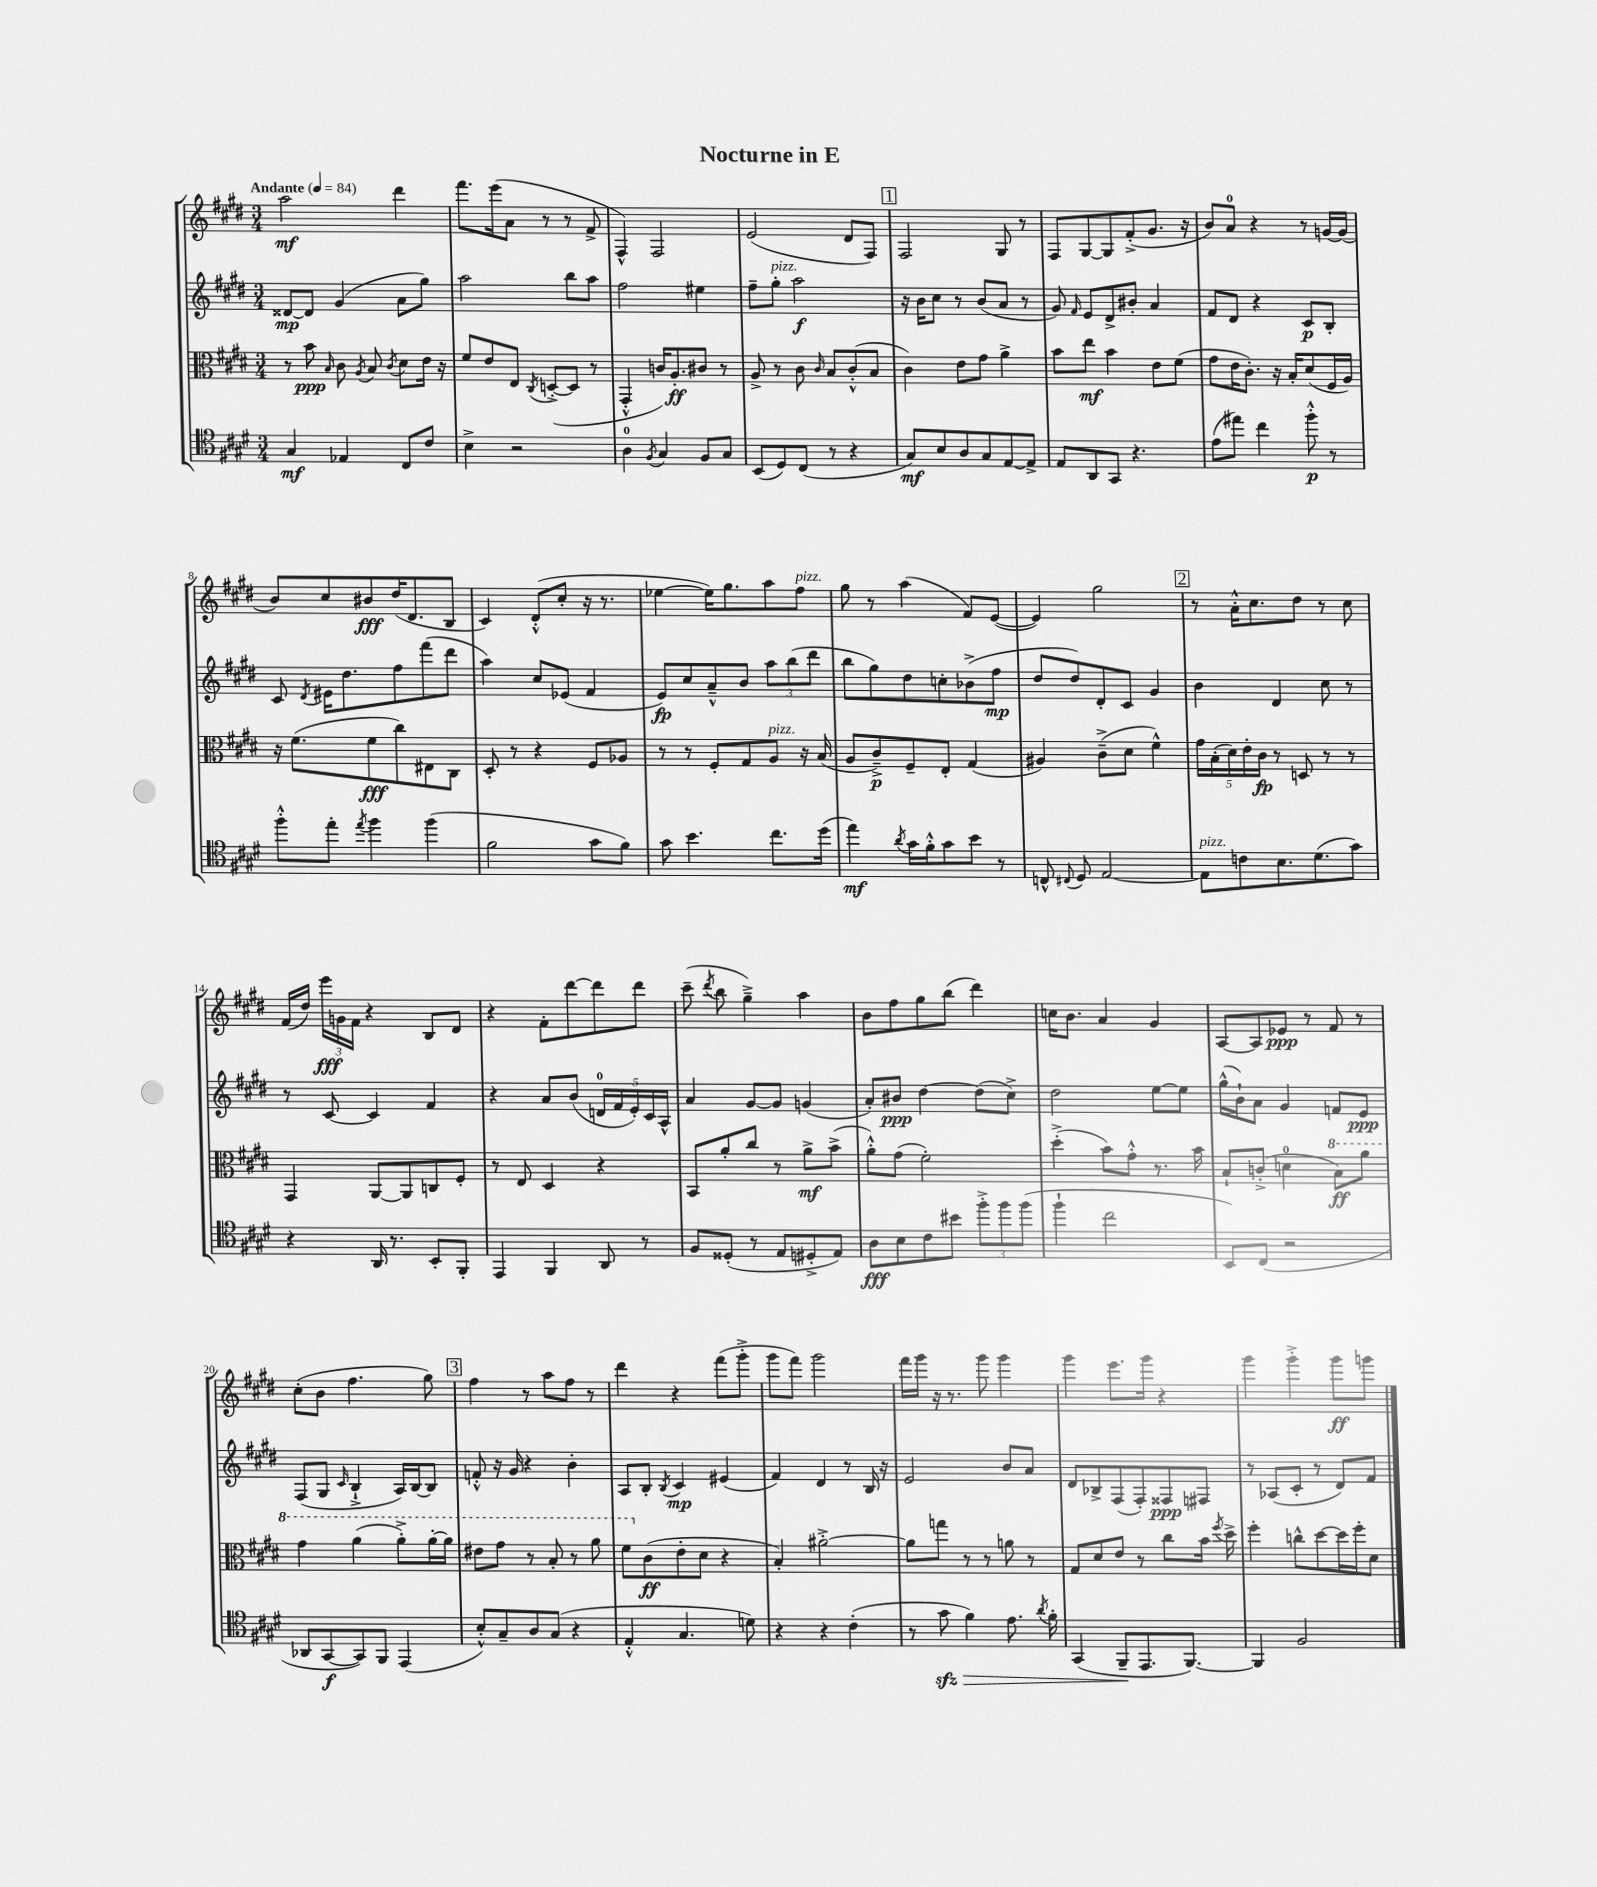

**kern	**dynam	**kern	**dynam	**kern	**dynam	**kern	**dynam
*part4	*part4	*part3	*part3	*part2	*part2	*part1	*part1
*staff4	*staff4	*staff3	*staff3	*staff2	*staff2	*staff1	*staff1
*clefC4	*	*clefC3	*	*clefG2	*	*clefG2	*
*k[f#c#g#d#]	*	*k[f#c#g#d#]	*	*k[f#c#g#d#]	*	*k[f#c#g#d#]	*
*M3/4	*	*M3/4	*	*M3/4	*	*M3/4	*
*MM84	*	*MM84	*	*MM84	*	*MM84	*
=1	=1	=1	=1	=1	=1	=1	=1
!	!	!	!	!	!	!LO:TX:a:B:t=Andante	!
4G#/	mf	8r	.	[8d##X/L	mp	2aa\	mf
.	.	8b\	ppp	8d##/J]	.	.	.
.	.	16qqB/	.	.	.	.	.
4E-X/	.	8c#\	.	(4g#/	.	.	.
.	.	8qA/	.	.	.	.	.
.	.	8B/	.	.	.	.	.
.	.	8qc#/	.	.	.	.	.
8C#/L	.	8d#\L	.	8a\L	.	4ddd#\	.
8c#/J	.	16e\Jk	.	8gg#\J)	.	.	.
.	.	16r	.	.	.	.	.
=2	=2	=2	=2	=2	=2	=2	=2
4B^\	.	8f#/L	.	2aa\	.	8.fff#\L	.
.	.	8e/	.	.	.	.	.
.	.	.	.	.	.	(16eee\k	.
2r	.	8E/J	.	.	.	8a\J	.
.	.	8qC#/	.	.	.	.	.
.	.	([8Dn'^/L	.	.	.	8r	.
.	.	8D/J]	.	8bb\L	.	8r	.
.	.	8r	.	8aa\J	.	8f#^/	.
=3	=3	=3	=3	=3	=3	=3	=3
4A\	.	4GG#'^^/	.	2ff#\	.	4F#^^/)	.
8qF#/	.	.	.	.	.	.	.
4G#/	.	16cn/KL)	.	.	.	2F#/	.
.	.	8.A'/	ff	.	.	.	.
8F#/L	.	8c#X/J	.	4ee#X\	.	.	.
8G#/J	.	8r	.	.	.	.	.
=4	=4	=4	=4	=4	=4	=4	=4
(8BB/L	.	8A^/	.	8ff#~\L	.	(2e/	.
!	!	!	!	!LO:TX:a:i:t=pizz.	!	!	!
8D#/)	.	8r	.	8gg#'\J	.	.	.
(8C#/J	.	8c#\	.	2aa\	f	.	.
.	.	16qqc#/	.	.	.	.	.
8r	.	8B/L	.	.	.	.	.
4r	.	(8c#'^^/	.	.	.	8d#/L	.
.	.	8B/J	.	.	.	8F#/J)	.
!!LO:REH:place=s1:t=1
=5	=5	=5	=5	=5	=5	=5	=5
8G#/L)	mf	4c#\)	.	16r	.	2F#/	.
.	.	.	.	16b\KL	.	.	.
8B/	.	.	.	8cc#\J	.	.	.
8A/	.	8e\L	.	8r	.	.	.
8G#/	.	8g#\J	.	(8b/L	.	.	.
[8E/	.	4a^\	.	8a/J	.	8G#/	.
8E^/J]	.	.	.	8r	.	8r	.
=6	=6	=6	=6	=6	=6	=6	=6
8E/L	.	8b\L	.	8g#/)	.	8F#/L	.
.	.	.	.	16qqf#/	.	.	.
8AA/	.	8ee\J	mf	8e/L	.	[8G#/	.
8GG#/J	.	4b\	.	8d#^/	.	8G#/]	.
4.r	.	.	.	8b#X'/J	.	(8f#'^/	.
.	.	8e\L	.	4a/	.	8.g#/J	.
.	.	(8f#\J	.	.	.	.	.
.	.	.	.	.	.	16r	.
=7	=7	=7	=7	=7	=7	=7	=7
(8e\L	.	8g#\L	.	8f#/L	.	8b/L)	.
8ee#X\J)	.	16e\K	.	8d#/J	.	8a/J	.
.	.	8.c#'\J)	.	.	.	.	.
4cc#\	.	.	.	4r	.	4r	.
.	.	16r	.	.	.	.	.
.	.	16B'/KL	.	.	.	.	.
8ff#'^^\	p	(8d#/	.	8c#/L	p	8r	.
8r	.	16F#/L	.	8B'/J	.	[16gn/LL	.
.	.	16A/JJ)	.	.	.	(16g/JJ]	.
!!LO:LB:g=z
=8	=8	=8	=8	=8	=8	=8	=8
8ff#'^^\L	.	16r	.	8c#/	.	8b/L)	.
.	.	(8.f#\L	.	.	.	.	.
.	.	.	.	8qd#/	.	.	.
8ee'\J	.	.	.	16e#X\KL	.	8cc#/	.
.	.	.	.	8.dd#\	.	.	.
8qee/	.	.	.	.	.	.	.
4ff#\	.	8f#\	fff	.	.	8b#X/	fff
.	.	8cc#\)	.	8ff#\	.	(16dd#/K	.
.	.	.	.	.	.	8.d#/	.
(4ff#\	.	8E#X\	.	(8fff#\	.	.	.
.	.	8C#\J	.	8ddd#\J	.	8B/J	.
=9	=9	=9	=9	=9	=9	=9	=9
2f#\	.	8D#'/	.	4aa\)	.	4c#/)	.
.	.	8r	.	.	.	.	.
.	.	4r	.	8cc#/L	.	(8d#'^^/L	.
.	.	.	.	(8e-X/J	.	8cc#'/J	.
8g#\L	.	8F#/L	.	4f#/	.	16r	.
.	.	.	.	.	.	8.r	.
8f#\J)	.	8A-X/J	.	.	.	.	.
=10	=10	=10	=10	=10	=10	=10	=10
8g#\	.	8r	.	8e/L)	fp	[4ee-X\	.
4.b\	.	8r	.	8cc#/	.	.	.
.	.	8F#'/L	.	8a~^^/	.	16ee-\KL])	.
.	.	.	.	.	.	8.gg#\	.
.	.	8G#/	.	8b/J	.	.	.
!	!	!LO:TX:a:i:t=pizz.	!	!	!	!	!
8.cc#\L	.	8A/J	.	12aa\L	.	8aa\	.
.	.	.	.	(12bb\	.	.	.
!	!	!	!	!	!	!LO:TX:a:i:t=pizz.	!
.	.	16r	.	.	.	8ff#\J	.
.	.	.	.	12ddd#\J	.	.	.
(16dd#\Jk	.	(16B/	.	.	.	.	.
=11	=11	=11	=11	=11	=11	=11	=11
4ee\)	mf	8A/L	.	8bb\L	.	8gg#\	.
.	.	8c#~^/)	p	8gg#\)	.	8r	.
8qa/	.	.	.	.	.	.	.
16g#\LL	.	8F#~/	.	8dd#\	.	(4aa\	.
16f#'^^\J	.	.	.	.	.	.	.
8g#\	.	8E'/J	.	8ccn'\	.	.	.
8b\J	.	(4G#/	.	(8b-X^\	.	8f#/L)	.
8r	.	.	.	8ff#\J	mp	([8e/J	.
=12	=12	=12	=12	=12	=12	=12	=12
8Cn^^/	.	4A#X/)	.	8dd#/L	.	4e/])	.
8qqC#X/	.	.	.	.	.	.	.
8D#/	.	.	.	8dd#/)	.	.	.
[2E/	.	(8c#~^\L	.	8d#'/	.	2gg#\	.
.	.	8d#\J	.	8c#/J	.	.	.
.	.	4f#^^\)	.	4g#/	.	.	.
!!LO:REH:place=s1:t=2
=13	=13	=13	=13	=13	=13	=13	=13
!LO:TX:a:i:t=pizz.	!	!	!	!	!	!	!
8E\L]	.	20g#\LL	.	4b\	.	8r	.
.	.	(20B'\	.	.	.	.	.
.	.	20d#\)	.	.	.	.	.
8cn\	.	.	.	.	.	16a'^^\KL	.
.	.	20e'\	.	.	.	.	.
.	.	.	.	.	.	8.cc#\	.
.	.	20c#\JJ	fp	.	.	.	.
8.B\	.	8r	.	4d#/	.	.	.
.	.	8Dn/	.	.	.	8dd#\J	.
(8.d#\	.	.	.	.	.	.	.
.	.	8r	.	8cc#\	.	8r	.
8g#\J)	.	8r	.	8r	.	8cc#\	.
!!LO:LB:g=z
=14	=14	=14	=14	=14	=14	=14	=14
4r	.	4GG#/	.	8r	.	(16f#/LL	.
.	.	.	.	.	.	16dd#/JJ)	.
.	.	.	.	[8c#/	.	24eee\LL	fff
.	.	.	.	.	.	24gn\	.
.	.	.	.	.	.	24f#\JJ	.
16AA/	.	[8AA/L	.	4c#/]	.	4r	.
8.r	.	.	.	.	.	.	.
.	.	8AA/]	.	.	.	.	.
8BB'/L	.	8Cn/	.	4f#/	.	8B/L	.
8FF#'/J	.	8F#'/J	.	.	.	8d#/J	.
=15	=15	=15	=15	=15	=15	=15	=15
4EE/	.	8r	.	4r	.	4r	.
.	.	8E/	.	.	.	.	.
4FF#/	.	4D#/	.	8a/L	.	8f#'\L	.
.	.	.	.	(8b/J	.	[8ddd#\	.
8AA/	.	4r	.	20dn/LL	.	8ddd#\]	.
.	.	.	.	20f#/	.	.	.
.	.	.	.	20e'/)	.	.	.
8r	.	.	.	.	.	8ddd#\J	.
.	.	.	.	20c#/	.	.	.
.	.	.	.	20A^^/JJ	.	.	.
=16	=16	=16	=16	=16	=16	=16	=16
8F#/L	.	8BB/L	.	4a/	.	(8ccc#~\	.
.	.	.	.	.	.	8qddd#/	.
(8D##X'/J	.	8a'/	.	.	.	8bb\	.
8r	.	8cc#/J	.	[8g#/L	.	4gg#~^\)	.
8E/L	.	8r	.	8g#/J]	.	.	.
8D#X'^/	.	8a^\L	mf	(4gn/	.	4aa\	.
8E/J)	.	(8b^\J	.	.	.	.	.
=17	=17	=17	=17	=17	=17	=17	=17
8A\L	fff	8a'^^\L)	.	8a'/L)	.	8b\L	.
8B\	.	(8g#\J	.	8b#X/J	ppp	8ff#\	.
8c#\	.	2f#'\)	.	[4dd#\	.	8gg#\	.
8b#X\J	.	.	.	.	.	(8bb\J	.
12ff#'^\L	.	.	.	(8dd#\L]	.	4ddd#\)	.
12ff#\	.	.	.	.	.	.	.
.	.	.	.	8cc#^\J)	.	.	.
(12ff#\J	.	.	.	.	.	.	.
=18	=18	=18	=18	=18	=18	=18	=18
4ff#`\	.	(4dd#'^\	.	2dd#\	.	16ccn\KL	.
.	.	.	.	.	.	8.b\J	.
2cc#\	.	8b\L)	.	.	.	4a/	.
.	.	8g#'^^\J	.	.	.	.	.
.	.	8.r	.	[8ee\L	.	4g#/	.
.	.	.	.	8ee\J]	.	.	.
.	.	16b\	.	.	.	.	.
=19	=19	=19	=19	=19	=19	=19	=19
8BB/L)	.	8B`/L	.	(16gg#^^\LL	.	[8A/L	.
.	.	.	.	16b`\J)	.	.	.
(8C#/J	.	(8cn'^/J	.	8a\J	.	8A/]	.
2r	.	4dn\	.	4g#/	.	8e-X/J	ppp
.	.	.	.	.	.	8r	.
*	*	*8va	*	*	*	*	*
.	.	8b\L)	ff	8fn/L	.	8f#/	.
.	.	8aa\J	.	8e/J	ppp	8r	.
!!LO:LB:g=z
=20	=20	=20	=20	=20	=20	=20	=20
8AA-X/L	.	4gg#\	.	(8F#/L	.	(8cc#'\L	.
[8GG#/	f	.	.	8G#/J	.	8b\J	.
.	.	.	.	16qqc#/	.	.	.
8GG#/])	.	(4aa\	.	4B`^/	.	4.ff#\	.
8FF#/J	.	.	.	.	.	.	.
(4EE/	.	8aa'^\L)	.	16A/LL)	.	.	.
.	.	.	.	[16B/J	.	.	.
.	.	[16aa'\L	.	8B/J]	.	8gg#\)	.
.	.	16aa\JJ]	.	.	.	.	.
!!LO:REH:place=s1:t=3
=21	=21	=21	=21	=21	=21	=21	=21
8B'^^/L)	.	8ee#X\L	.	8fn'^^/	.	4ff#\	.
8G#~/	.	8gg#\J	.	16r	.	.	.
.	.	.	.	16g#/	.	.	.
8A/	.	8r	.	4r	.	8r	.
(8G#/J	.	8b'/	.	.	.	8aa\L	.
4r	.	8r	.	4b'\	.	8ff#\J	.
.	.	8aa\	.	.	.	8r	.
=22	=22	=22	=22	=22	=22	=22	=22
4E'^^/	.	8ff#\L	.	8A/L	.	4ddd#\	.
*	*	*X8va	*	*	*	*	*
.	.	(8c#\	ff	8B'/J	.	.	.
.	.	.	.	8qB/	.	.	.
4.G#/	.	8e'\	.	4c#/	mp	4r	.
.	.	8d#\J	.	.	.	.	.
.	.	4r	.	(4e#X/	.	(8fff#\L	.
8dn\)	.	.	.	.	.	8ggg#'^\J	.
=23	=23	=23	=23	=23	=23	=23	=23
4r	.	4B'/)	.	4f#/)	.	8ggg#\L	.
.	.	.	.	.	.	8fff#\J)	.
4r	.	[2a#X'^\	.	4d#/	.	2ggg#\	.
(4c#'\	.	.	.	8r	.	.	.
.	.	.	.	16B/	.	.	.
.	.	.	.	16r	.	.	.
=24	=24	=24	=24	=24	=24	=24	=24
8r	.	8a#\L]	.	2e/	.	16fff#\LL	.
.	.	.	.	.	.	16ggg#\JJ	.
!	!LO:HP:b	!	!	!	!	!	!
8g#zz\	>	8ggn\J	.	.	.	16r	.
.	.	.	.	.	.	8.r	.
4f#\)	.	8r	.	.	.	.	.
.	.	8r	.	.	.	8ggg#\	.
8.e\	.	8an\	.	8b/L	.	4ggg#\	.
.	.	8r	.	8a/J	.	.	.
8qa/	.	.	.	.	.	.	.
16f#'\	.	.	.	.	.	.	.
=25	=25	=25	=25	=25	=25	=25	=25
(4GG#/	.	8G#/L	.	8d#/L	.	4ggg#\	.
.	.	8d#/	.	8B-X^/	.	.	.
8FF#~/L	.	8e/J	.	(8F#/	.	8.eee\L	.
8.EE/	]	8r	.	8F#'/)	.	.	.
.	.	.	.	.	.	16ggg#\Jk	.
.	.	8cc#\L	.	8F##X/	ppp	4r	.
[8.FF#/J)	.	.	.	.	.	.	.
.	.	16b\Jk	.	8F#X/J	.	.	.
.	.	8qff#/	.	.	.	.	.
.	.	16dd#^\	.	.	.	.	.
=26	=26	=26	=26	=26	=26	=26	=26
4FF#/]	.	4ff#'\	.	8r	.	4ggg#\	.
.	.	.	.	(8A-X/L	.	.	.
2F#/	.	8ccn^^\L	.	8c#'/J	.	4ggg#'^\	.
.	.	[8dd#\	.	8r	.	.	.
.	.	16dd#\L]	.	8d#/L)	.	8ggg#\L	ff
.	.	16ff#'\J	.	.	.	.	.
.	.	8d#\J	.	8f#/J	.	8gggn\J	.
==	==	==	==	==	==	==	==
*-	*-	*-	*-	*-	*-	*-	*-
